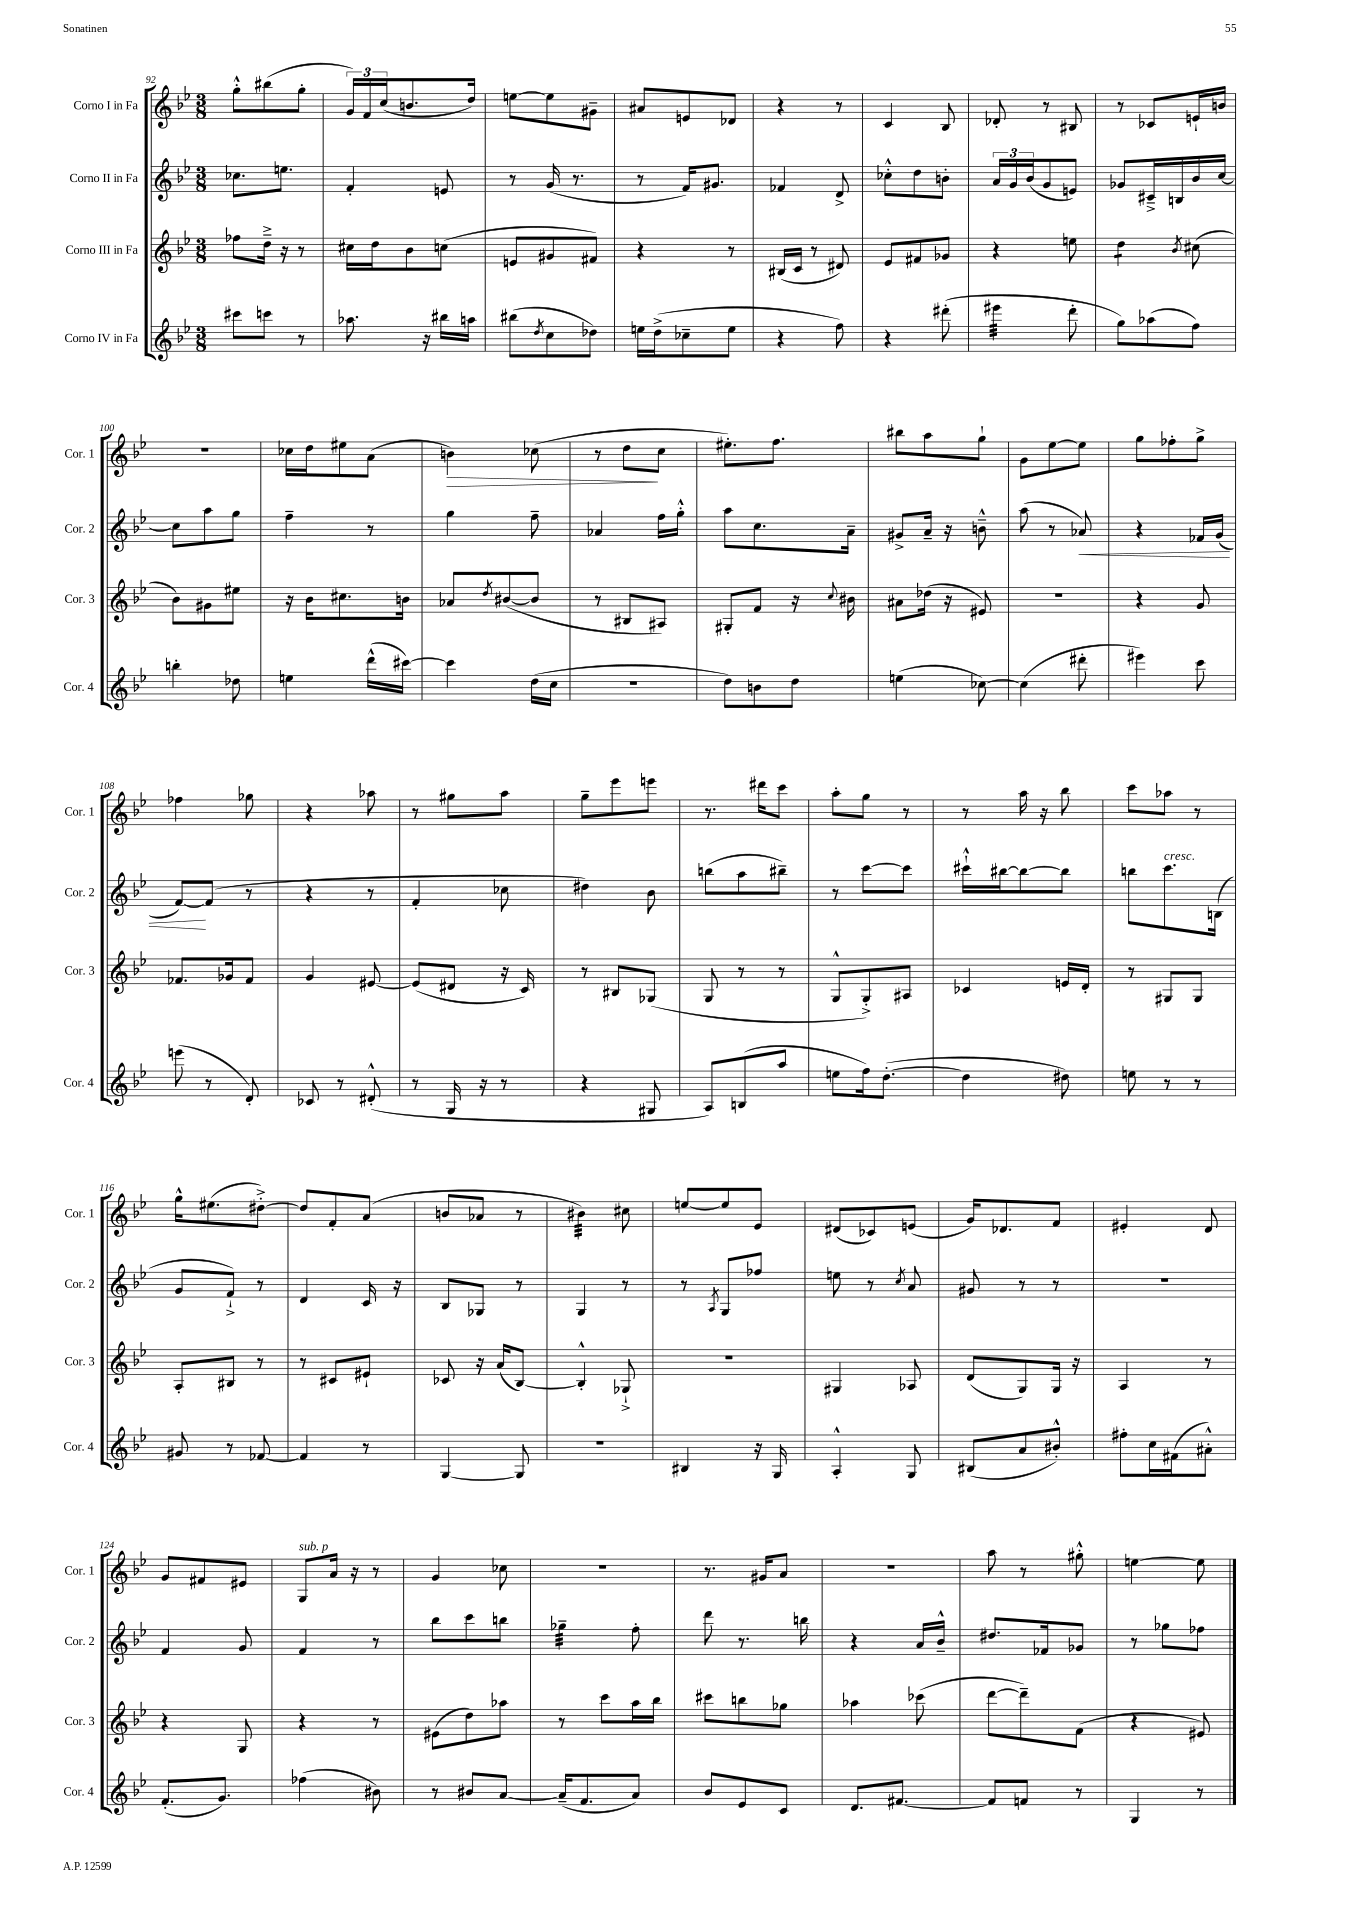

**kern	**kern	**kern	**kern
*staff4	*staff3	*staff2	*staff1
*clefG2	*clefG2	*clefG2	*clefG2
*k[b-e-]	*k[b-e-]	*k[b-e-]	*k[b-e-]
*M3/8	*M3/8	*M3/8	*M3/8
8ccc#	8ff-	8.cc-	8gg'^^
8ccc	16dd~^	.	(8bb#
.	16r	8.ee	.
8r	8r	.	8gg'
=	=	=	=
8.aa-	16cc#	4f'	24g)
.	.	.	24f
.	16dd	.	.
.	.	.	(24cc
.	8b-	.	8.b
16r	.	.	.
16bb#	(8cc	8e	.
16aa	.	.	16dd)
=	=	=	=
(8bb#	8e	8r	[8ee
8qdd	.	.	.
8cc	8g#	(16g	8ee]
.	.	8.r	.
8dd-)	8f#)	.	8g#~
=	=	=	=
16ee	4r	8r	8a#
(16dd^	.	.	.
8cc-~	.	16f)	8e
.	.	8.g#	.
8ee	8r	.	8d-
=	=	=	=
4r	(16B#	4f-	4r
.	16c	.	.
.	8r	.	.
8ff)	8d#)	8d^	8r
=	=	=	=
4r	8e-	8cc-'^^	4c
.	8f#	8dd	.
(8ddd#'	8g-	8b'	8B-
=	=	=	=
4eee#	4r	24a	8d-'
.	.	24g	.
.	.	(24b-	.
.	.	8g	8r
8ddd'	8ee	8e)	8B#
=	=	=	=
8gg)	4dd	8g-	8r
(8aa-	.	16c#~^	8c-
.	.	16B	.
.	8qb-	.	.
8ff)	(8cc#	16b-	16e`
.	.	[16cc	16b
=	=	=	=
4bb'	8b-)	8cc]	4.r
.	8g#	8aa	.
8dd-	8ee#	8gg	.
=	=	=	=
4ee	16r	4ff~	16cc-
.	16b-	.	16dd
.	8.cc#	.	8ee#
(16ddd^^	.	8r	(8a
[16ccc#)	16b	.	.
=	=	=	=
4ccc#]	8a-	4gg	4b)
.	8qdd	.	.
.	([8b#	.	.
(16dd	8b#]	8ff~	(8cc-
16cc	.	.	.
=	=	=	=
4.r	8r	4a-	8r
.	8B#	.	8dd
.	8A#)	16ff	8cc
.	.	16gg'^^	.
=	=	=	=
8dd)	8G#'	8aa	8.ee#')
8b	8f	8.cc	.
.	.	.	8.ff
8dd	16r	.	.
.	8qqcc	.	.
.	16b#	16a~	.
=	=	=	=
(4ee	8a#	8g#^	8bb#
.	(16dd-	16a~	8aa
.	16r	16r	.
[8cc-)	8e#)	8b~^^	8gg`
=	=	=	=
(4cc-]	4.r	(8aa	8g
.	.	8r	[8ee-
8ddd#'	.	8a-)	8ee-]
=	=	=	=
4eee#)	4r	4r	8gg
.	.	.	8ff-'
8ccc	8g	16f-	8gg^
.	.	(16g	.
=	=	=	=
(8eee	8.f-	[8f)	4ff-
8r	.	(8f]	.
.	16g-	.	.
8d')	8f-	8r	8gg-
=	=	=	=
8c-	4g	4r	4r
8r	.	.	.
(8d#'^^	[8e#	8r	8aa-
=	=	=	=
8r	(8e#]	4f'	8r
16G	8d#	.	8gg#
16r	.	.	.
8r	16r	8cc-	8aa
.	16c)	.	.
=	=	=	=
4r	8r	4dd#)	8gg~
.	8B#	.	8eee-
8G#	(8G-	8b-	8eee
=	=	=	=
8A)	8G	(8bb	8.r
(8B	8r	8aa	.
.	.	.	16ddd#
8aa	8r	8bb#~)	8ccc
=	=	=	=
8ee	8G^^	8r	8aa'
16ff)	8G'^)	[8ccc	8gg
([8.dd'	.	.	.
.	8A#	8ccc]	8r
=	=	=	=
4dd]	4c-	16ccc#`^^	8r
.	.	[16bb#	.
.	.	8bb#_	16aa
.	.	.	16r
8dd#)	16e	8bb#]	8bb-
.	16d'	.	.
=	=	=	=
8ee	8r	8bb	8ccc
8r	8G#	8.ccc	8aa-
8r	8G#	.	8r
.	.	(16B	.
=	=	=	=
8g#	8A'	8g	16gg^^
.	.	.	(8.ee#
8r	8B#	8f`^)	.
[8f-	8r	8r	[8dd#'^)
=	=	=	=
4f-]	8r	4d	8dd#]
.	8c#	.	8f'
8r	8e#`	16c	(8a
.	.	16r	.
=	=	=	=
[4G	8c-	8B-	8b
.	16r	8G-	8a-
.	(16a	.	.
8G]	[8B-)	8r	8r
=	=	=	=
4.r	4B-'^^]	4G	4b#)
.	8G-`^	8r	8cc#
=	=	=	=
4B#	4.r	8r	[8ee
.	.	8qA	.
.	.	8G	8ee]
16r	.	8ff-	8e-
16G	.	.	.
=	=	=	=
4A'^^	4G#	8ee	(8d#
.	.	8r	8c-)
.	.	8qcc	.
8G	8A-	8a	(8e
=	=	=	=
(8B#	(8d	8g#	16g)
.	.	.	8.d-
8a	8G)	8r	.
8b#'^^)	16G	8r	8f
.	16r	.	.
=	=	=	=
8ff#'	4A	4.r	4e#'
16cc	.	.	.
(16f#	.	.	.
8a#'^^)	8r	.	8d
=	=	=	=
(8.f'	4r	4f	8g
.	.	.	8f#
8.g)	.	.	.
.	8G	8g	8e#
=	=	=	=
(4ff-	4r	4f	8G
.	.	.	16a
.	.	.	16r
8b#)	8r	8r	8r
=	=	=	=
8r	(8e#	8bb-	4g
8b#	8dd)	8ccc	.
[8a	8aa-	8bb	8cc-
=	=	=	=
(16a~]	8r	4gg-~	4.r
8.f	.	.	.
.	8ccc	.	.
8a)	16aa	8ff'	.
.	16bb-	.	.
=	=	=	=
8b-	8ccc#	8ddd	8.r
8e-	8bb	8.r	.
.	.	.	16g#
8c	8gg-	.	8a
.	.	16bb	.
=	=	=	=
8.d	4aa-	4r	4.r
[8.f#	.	.	.
.	(8ccc-	16a	.
.	.	16b-~^^	.
=	=	=	=
8f#]	[8ddd	8.dd#	8aa
8f	8ddd~])	.	8r
.	.	16f-	.
8r	(8f	8g-	8gg#'^^
=	=	=	=
4G	4r	8r	[4ee
.	.	8gg-	.
8r	8e#)	8ff-	8ee]
==	==	==	==
*-	*-	*-	*-
